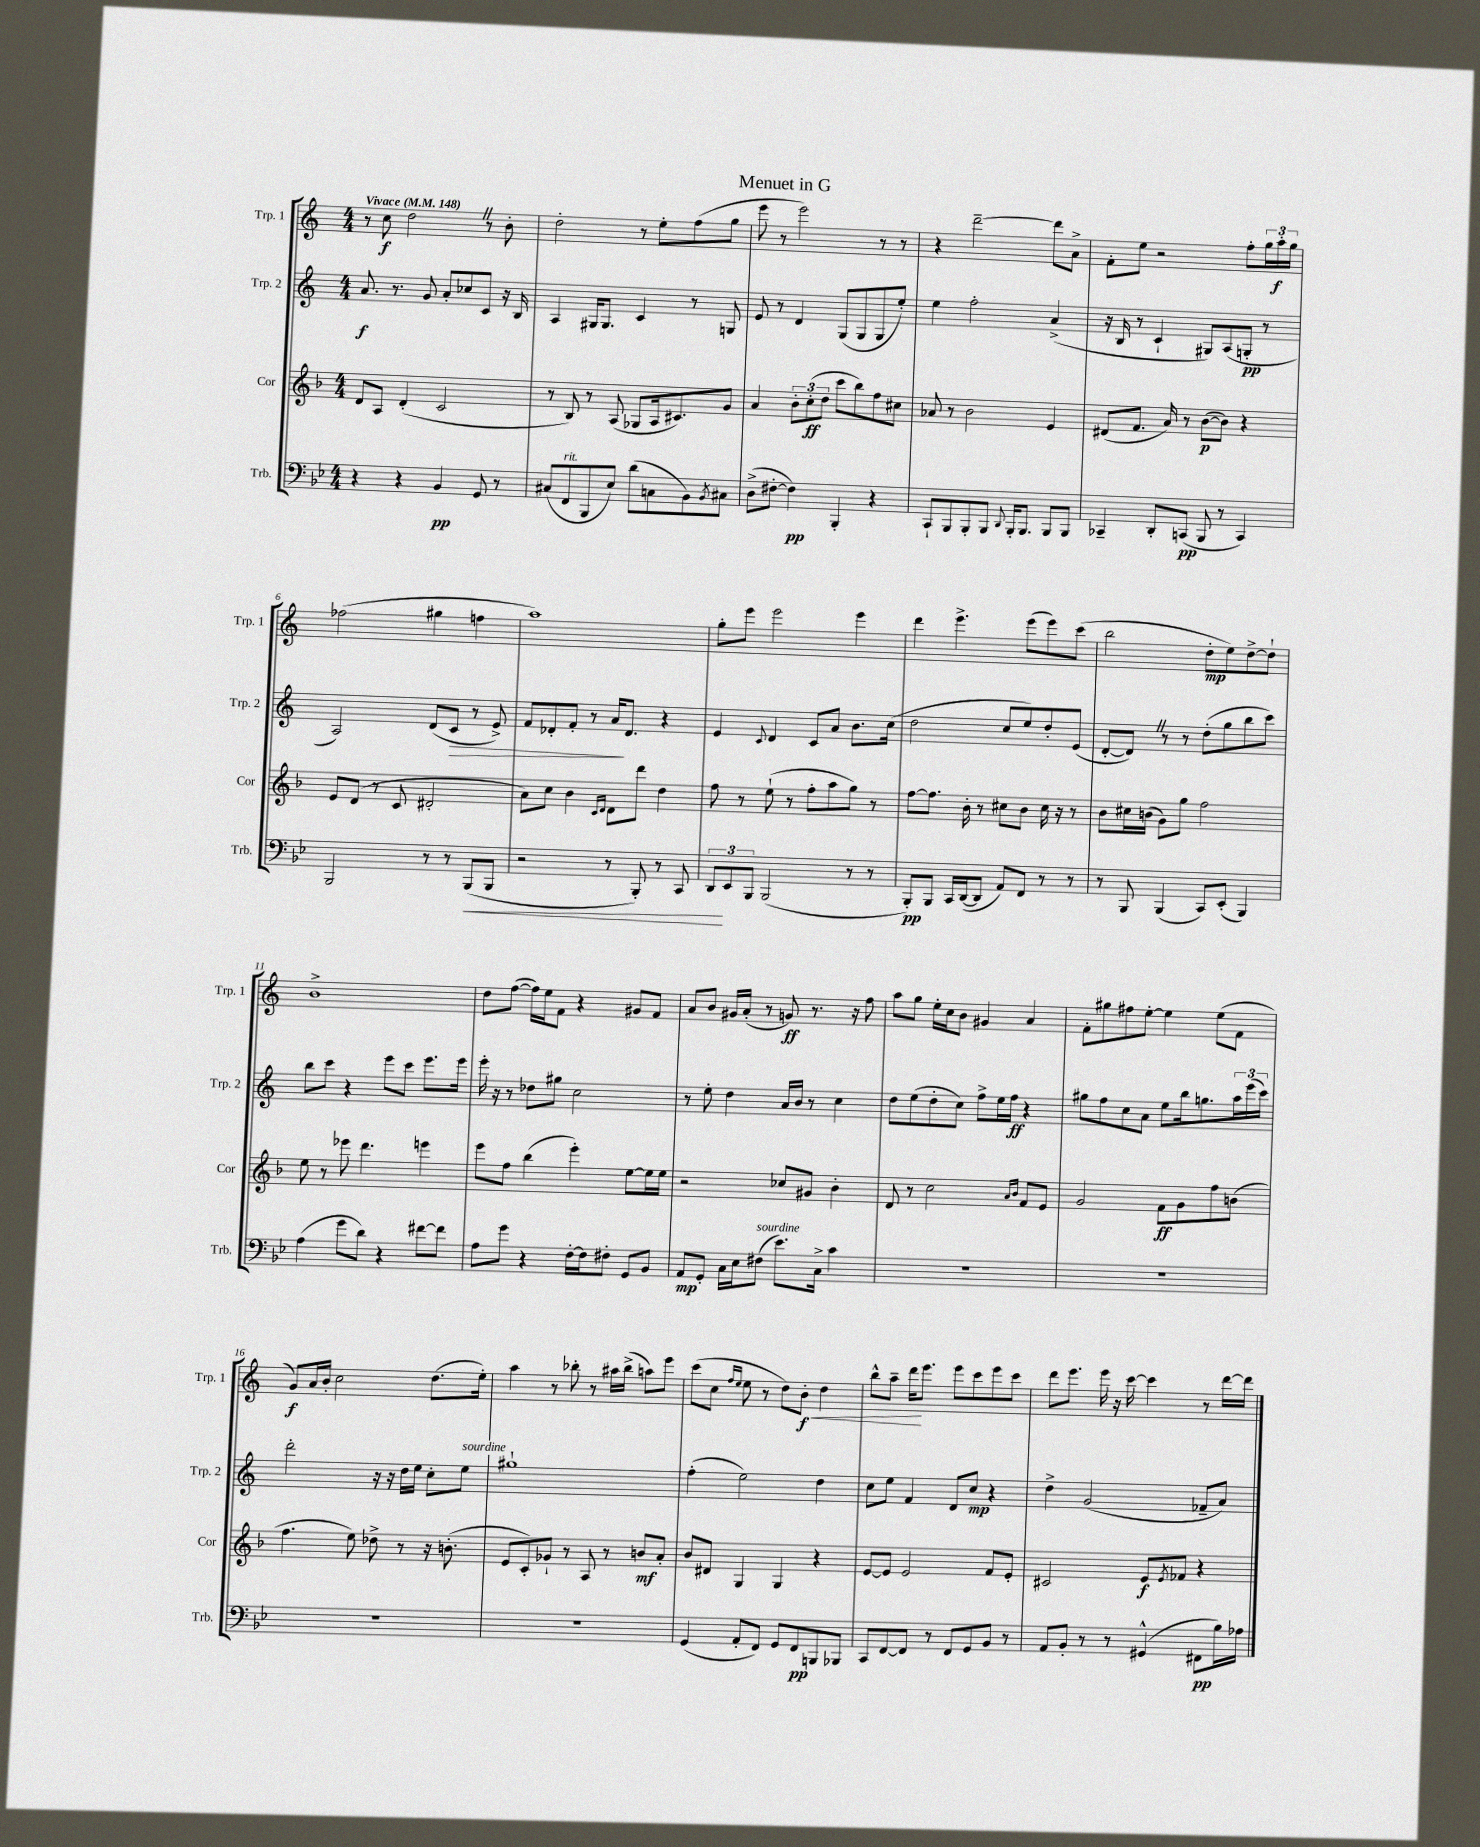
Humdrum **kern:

**kern	**kern	**kern	**kern
*staff4	*staff3	*staff2	*staff1
*clefF4	*clefG2	*clefG2	*clefG2
*k[b-e-]	*k[b-]	*k[]	*k[]
*M4/4	*M4/4	*M4/4	*M4/4
*MM148	*MM148	*MM148	*MM148
4r	8d	8.a	8r
.	8A	.	8cc
.	.	8.r	.
4r	(4d'	.	2dd
.	.	8g	.
4BB-	2c	8a'	.
.	.	8cc-	.
8GG	.	8c	8r
8r	.	16r	8b'
.	.	16B	.
=	=	=	=
(8C#	8r	4A	2dd'
8FF	8B-)	.	.
8BBB-	8r	16G#	.
.	.	8.G#	.
8E-)	(8A	.	.
(8d	8G-	4c	8r
8C	16A	.	8ee'
.	8.c#)	.	.
8BB-)	.	8r	(8ff
8qBB-	.	.	.
8C#	8g	8G	8gg
=	=	=	=
(8D^	4a	8e	8eee
[8F#'	.	8r	8r
4F#])	12b-'	4d	2eee)
.	(12cc'	.	.
.	12dd	.	.
4BBB-'	8ccc	(8G	.
.	8bb-)	8G	.
4r	8ff	8G	8r
.	8cc#	8ee')	8r
=	=	=	=
8CC`	8a-	4ee	4r
8BBB-	8r	.	.
8BBB-'	2b-	2ff'	[2ddd~
8BBB-	.	.	.
8qqDD	.	.	.
16BBB-'	.	.	.
8.BBB-	.	.	.
8BBB-	4e	(4a^	8ddd]
8BBB-	.	.	8a^
=	=	=	=
4CC-~	(8d#	16r	8f'
.	.	16B	.
.	8.f	8r	8ee
8DD'	.	4c`	2r
.	16a)	.	.
(8CC	8r	.	.
8BBB-	([8b-	8G#)	.
8r	8b-])	(8A	.
4CC)	4r	8G'	8ff'
.	.	8r	24gg
.	.	.	24aa'
.	.	.	24gg
=	=	=	=
2BBB-	8e	2A)	(2ff-
.	(8d	.	.
.	8r	.	.
.	8c	.	.
8r	2d#'	(8d	4gg#
8r	.	8c	.
(8BBB-	.	8r	4ff
8BBB-	.	8e^)	.
=	=	=	=
2r	8a)	8f	1aa)
.	8cc	8d-'	.
.	4b-	8f'	.
.	.	8r	.
.	16qqc	.	.
.	16qqd	.	.
8r	8d	16a	.
.	.	8.d-	.
8BBB-')	8ddd	.	.
8r	4dd	4r	.
8CC	.	.	.
=	=	=	=
12DD	8ff	4e	8gg'
12EE-	.	.	.
.	8r	.	8eee
12BBB-	.	.	.
.	.	8qqc	.
(2BBB-	(8ee`	4d	2eee
.	8r	.	.
.	8ff'	8c	.
.	8aa	8a	.
8r	8gg)	8.b	4eee
8r	8r	.	.
.	.	(16cc	.
=	=	=	=
8BBB-')	[8ff	2dd	4ddd
8BBB-	8.ff]	.	.
16CC	.	.	4.eee^
([16DD	16b-'	.	.
8DD]	8r	.	.
8AA)	8cc#	8cc	.
8FF	8b-	8ee)	(8eee
8r	16cc#	8dd'	8eee)
.	16r	.	.
8r	8r	(8e	(8ccc
=	=	=	=
8r	8b-	[8d'	2bb
8BBB-	16cc#	8d])	.
.	(16b	.	.
(4BBB-	8g)	8r	.
.	8gg	8r	.
8CC)	2ff	(8dd'	8dd'
(8EE-'	.	8gg	8ee)
4BBB-)	.	8bb	[8dd^
.	.	8ccc)	8dd`]
=	=	=	=
(4A	8ee	8bb	1b^
.	8r	8ccc	.
8g	8eee-	4r	.
8d)	4.ddd	.	.
4r	.	8eee	.
.	.	8ccc	.
[8f#	4eee	8.eee	.
8f#]	.	.	.
.	.	16eee	.
=	=	=	=
8A	8eee	16eee'	8dd
.	.	16r	.
8g	8ff	8r	([8ff
4r	(4bb-	8dd-	16ff])
.	.	.	16ee
.	.	8gg#	8f
[16F'	4eee')	2cc	4r
16F]	.	.	.
8F#'	.	.	.
8GG	[8ee	.	8g#
8BB-	16ee]	.	8f
.	16ee	.	.
=	=	=	=
8AA	2r	8r	8a
8GG'	.	8ee'	8b
16C	.	4dd	16g#
16E-	.	.	(16a'
(8F#	.	.	8r
8.e-)	8cc-	16a	8g)
.	.	16b	.
.	8g#	8r	8.r
16C^	.	.	.
4c	4b-'	4cc	.
.	.	.	16r
.	.	.	8ff
=	=	=	=
1r	8d	8dd	8aa
.	8r	(8ee	8gg
.	2cc	8dd'	16ee'
.	.	.	16cc
.	.	8cc)	8b
.	.	8ff^	4g#
.	.	16ee	.
.	.	16ff	.
.	16qqa	.	.
.	16qqb-	.	.
.	8f	4r	4a
.	8e	.	.
=	=	=	=
1r	2g	8gg#	8f'
.	.	8ff	8gg#
.	.	8cc	8ff#
.	.	8a	[8ee'
.	8f	8ee	4ee]
.	8g	16bb	.
.	.	8.gg	.
.	8ff	.	(8ee
.	(8b	24aa	8f
.	.	(24eee	.
.	.	24ccc)	.
=	=	=	=
1r	4.ff	2ddd'	8g)
.	.	.	16a
.	.	.	16b'
.	.	.	2cc
.	8ee)	.	.
.	8dd-^	16r	.
.	.	16r	.
.	8r	16dd	.
.	.	16ee	.
.	16r	8cc'	(8.dd
.	(8.b'	.	.
.	.	8ee	.
.	.	.	16ee')
=	=	=	=
1r	8e	1gg#`	4aa
.	8c')	.	.
.	8g-`	.	8r
.	8r	.	8bb-'
.	8A	.	8r
.	8r	.	16aa#
.	.	.	(16bb-^
.	8b	.	8aa)
.	8a'	.	8eee
=	=	=	=
(4GG	8b-	(4ff'	(8ccc
.	8d#	.	8cc
.	.	.	16qqff
.	.	.	16qqee
8AA'	4G	2ee)	8ee
8FF)	.	.	8r
8GG	4G	.	8dd)
8FF	.	.	8b'
8BBB	4r	4dd	4dd
8BBB-	.	.	.
=	=	=	=
8CC	[8e	8cc	8bb^^
[8FF	8e]	8ee	8aa~
8FF]	2e	4f	16ddd
.	.	.	8.eee
8r	.	.	.
8FF	.	8d	8eee
8GG	.	8cc	8ccc
8BB-	8f	4r	8eee
8r	8e'	.	8ccc
=	=	=	=
8AA	2c#	4dd^	8ddd
8BB-'	.	.	8.eee
8r	.	(2g	.
.	.	.	16eee
8r	.	.	16r
.	.	.	[16ccc
(4GG#^^	8e	.	4ccc]
.	8qe	.	.
.	8f-	.	.
8FF#	4r	8f-~	8r
16B-)	.	8a)	[16ddd
16A-	.	.	16ddd]
==	==	==	==
*-	*-	*-	*-
